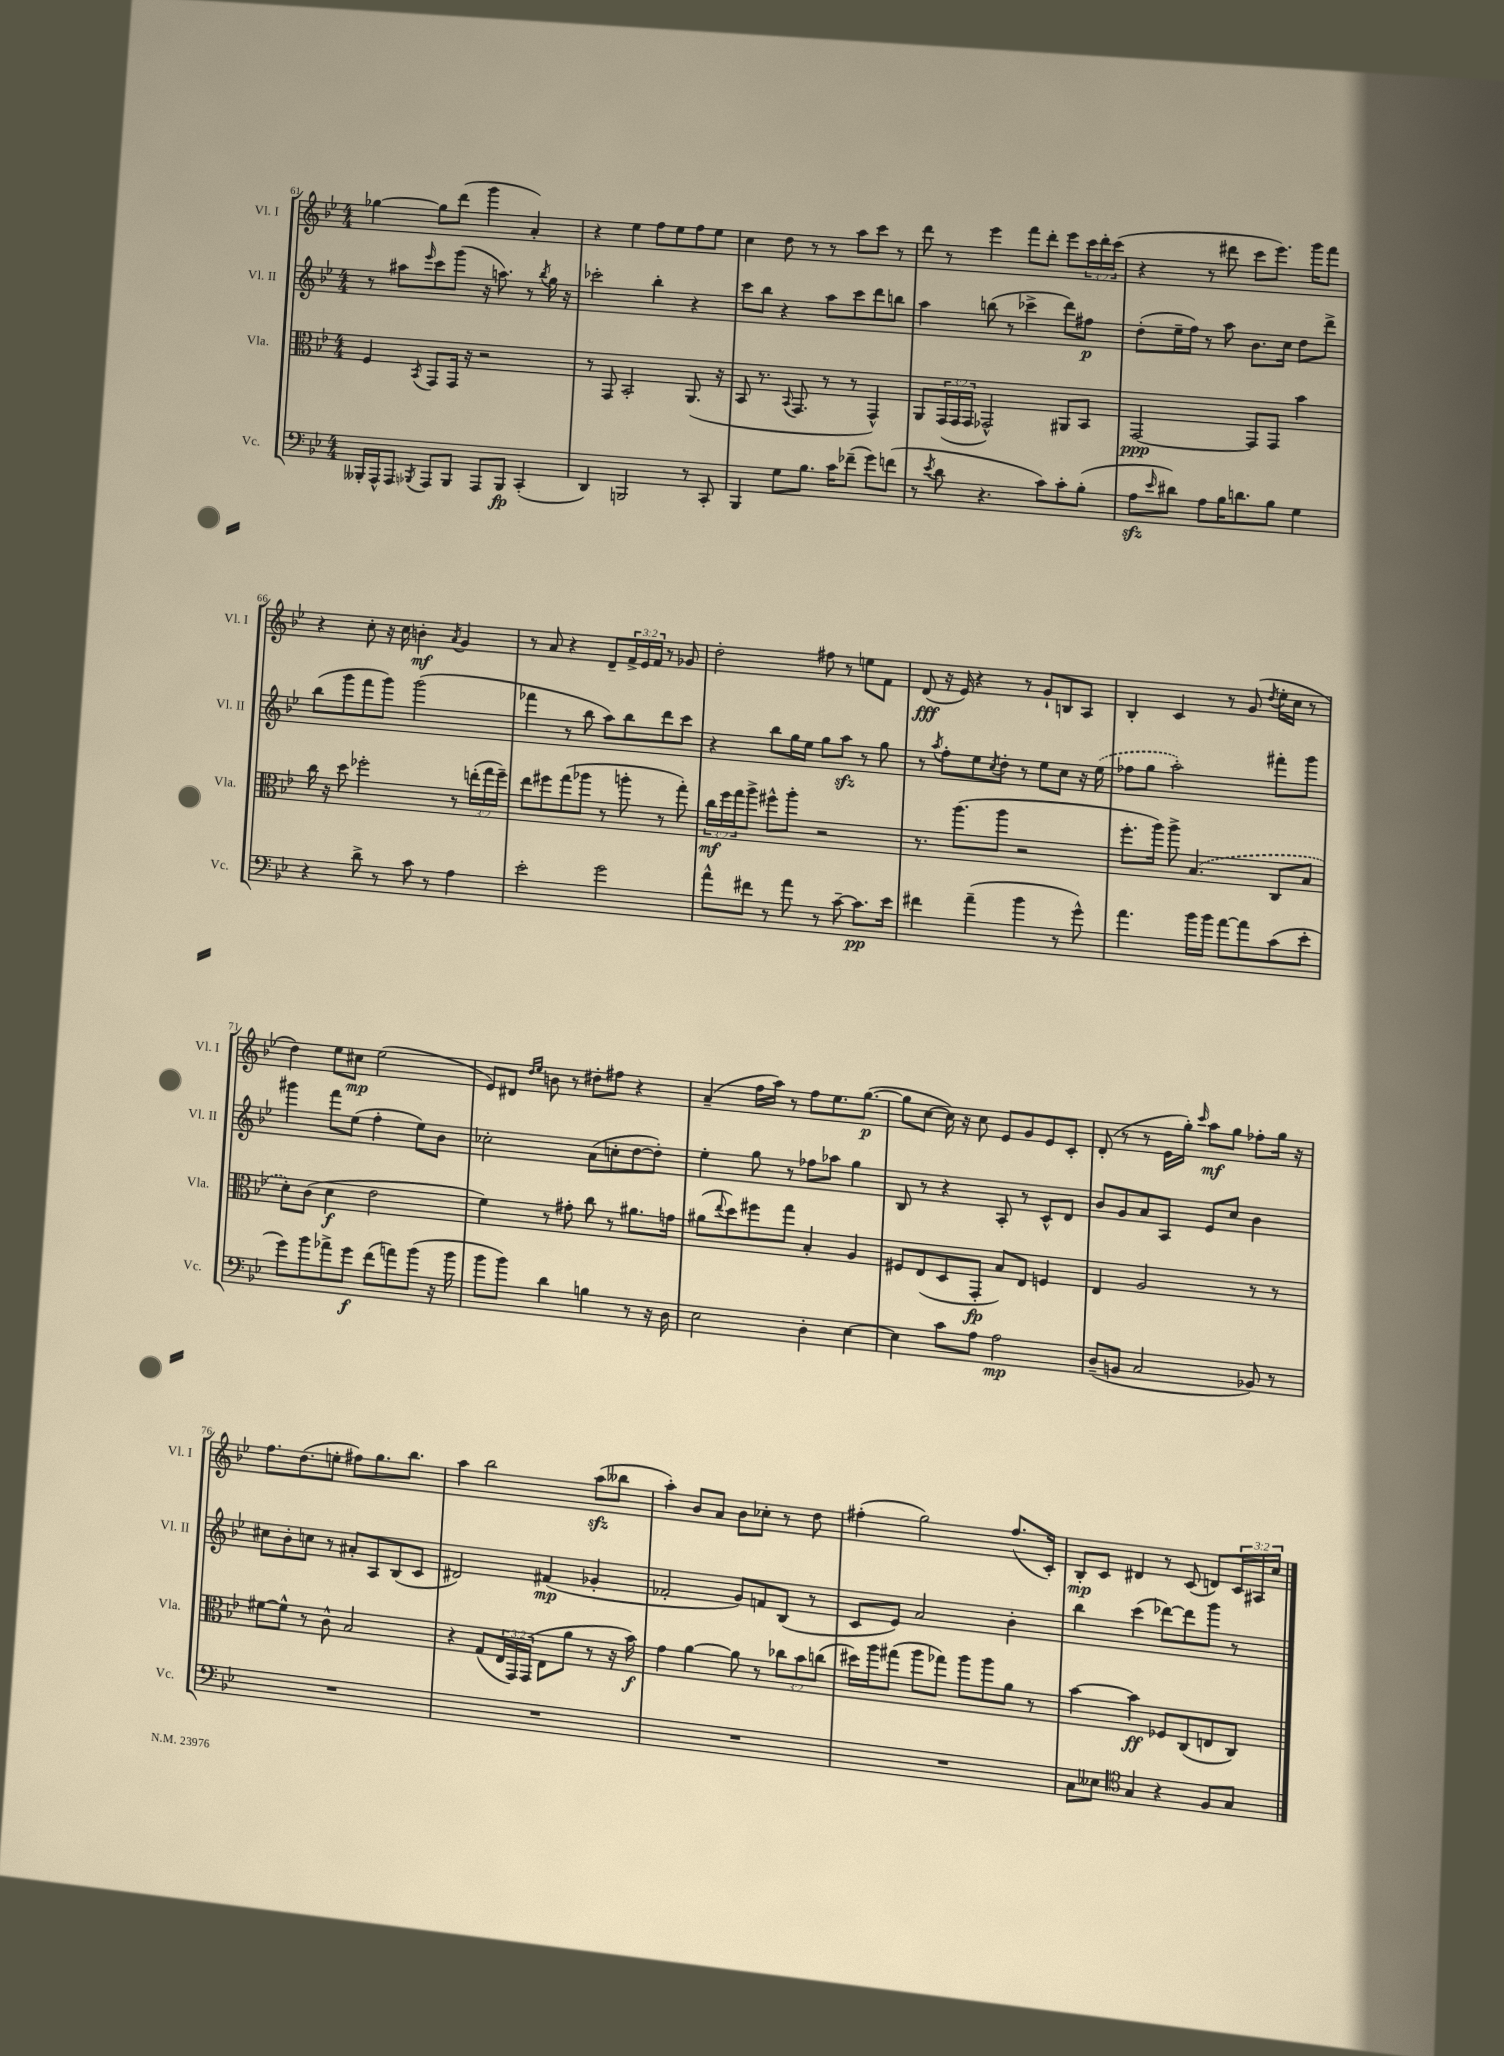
<<
\new StaffGroup <<
\new Staff = "s0" \with { instrumentName = "Vl. I" shortInstrumentName = "Vl. I" } {
    \clef treble \key bes \major \numericTimeSignature \time 4/4 \override Staff.TupletNumber.text = #tuplet-number::calc-fraction-text
    ges''4~ ges''8 d'''8( g'''4 a'4-.) |
    r4 ees''4 f''8 ees''8 f''8 ees''8 |
    c''4 d''8 r8 r8 a''8 c'''8 r8 |
    d'''8 r8 ees'''4 f'''8 d'''8-. ees'''8 \tuplet 3/2 { c'''16 d'''16-. c'''16( } |
    r4 r8 dis'''8 c'''8 ees'''8.) g'''16 f'''8 |
    r4 c''8-. r16 c''16 b'4-.\mf \acciaccatura { a'8 } g'4 |
    r8 a'8 r4 d'8-- \tuplet 3/2 { f'16-> ees'16 f'16 } r8 ges'8 |
    d''2-. fis''8 r8 e''8 f'8 |
    d'8\fff( r16 ees'16) r4 r8 g'8-! b8 a8 |
    bes4-. c'4 r8 g'8( \acciaccatura { d''8 } ees''16-. c''16 r8 |
    d''4) ees''8 cis''8\mp ees''2( |
    ees'8) dis'8 \grace { d''16 ees''16 } b'8 r8 dis''8-. fis''8 r4 |
    a'4--( f''16 a''16) r8 f''8 ees''8. g''8.~\p( |
    g''8 c''8~ c''16) r16 c''8 ees'8 g'8 ees'8 c'8-. |
    d'8-.( r8 r8 ees'16 g''16-.) \grace { c'''16 } a''8\mf g''8 fes''8-. g''16 r16 |
    f''8. d''8.( e''8-. fis''8) g''8. bes''8. |
    a''4 bes''2 a''8\sfz( beses''8 |
    a''4-.) bes'8 a'8 bes'8 ces''8-. r8 d''8 |
    fis''4-.( g''2) fis''8.( c'16-.) |
    bes8-.\mp c'8 dis'4 r8 c'8( d'8) \tuplet 3/2 { c'16 ais16 c''16 } \bar "|." |
}
\new Staff = "s1" \with { instrumentName = "Vl. II" shortInstrumentName = "Vl. II" } {
    \clef treble \key bes \major \numericTimeSignature \time 4/4
    r8 ais''8 \grace { ees'''16 } c'''8 g'''8( r16 a''8.) r8 \acciaccatura { bes''8 } g''16 r16 |
    ces'''2-. bes''4-. r4 |
    c'''8 bes''8 r4 a''8 c'''8 d'''8 b''8 |
    a''4 b''8( r8 ces'''4-> d'''8) fis''8\p |
    d''8-.( ees''16-- f''16) r8 a''8 bes'8. c''16 d''8 d'''8-> |
    bes''8( g'''8 f'''8 g'''8) g'''2( |
    fes'''4 r8 bes''8 a''8) bes''8 d'''8 c'''8 |
    r4 bes''8 g''16 ees''16 g''8 a''8\sfz r8 g''8 |
    r8 \acciaccatura { a''8 } f''8-. ees''8 \acciaccatura { c''8 } d''8-. r8 ees''8 c''8 r16 \once \slurDashed ees''16( |
    fes''8 g''8 a''2-.) fis'''8-. g'''8 |
    gis'''4 f'''8 ees''8( f''4-. ees''8) bes'8 |
    ces''2-. a'8( c''8-. d''8~ d''8-.) |
    ees''4-. g''8 r8 fes''8 aes''8 g''4 |
    bes8 r8 r4 a8-. r8 c'8-^ d'8 |
    bes'8 g'8 a'8 a8 ees'8 c''8 bes'4 |
    cis''8 bes'8-. c''8 r8 ais'8-. a8 bes8( c'8 |
    dis'2) fis'4\mp( ges'4-. |
    fes'2-. g'8) f'8 bes8( r8 |
    c'8 ees'8) a'2 bes'4-. |
    bes''4 c'''4( des'''8~) des'''8 g'''8 r8 \bar "|." |
}
\new Staff = "s2" \with { instrumentName = "Vla." shortInstrumentName = "Vla." } {
    \clef alto \key bes \major \numericTimeSignature \time 4/4 \override Staff.TupletNumber.text = #tuplet-number::calc-fraction-text
    f4 \acciaccatura { bes,8 } g,8 g,16 r16 r2 |
    r8 g,8 bes,2-. a,8.( r16 |
    bes,8 r8. \appoggiatura { bes,8 } g,8. r8 r8 g,4-^) |
    a,8 \tuplet 3/2 { g,16( g,16 g,16 } ges,2-^) ais,8 bes,8 |
    g,2~\ppp g,8 g,8 bes'4 |
    c''16 r16 d''8 fes''2-. r8 \tuplet 3/2 { e''16-.( g''16 fes''16--) } |
    ees''8 fis''8 g''8( aes''8 r8 a''8-. r8 g''8-.) |
    \tuplet 3/2 { c''16\mf f''16 g''16 } a''8-> fis''8-^ a''8-. r2 |
    r8. a''8.( a''8 r2 |
    f''8.-. a''16) a''8-> \once \slurDashed bes4.( c8 bes8 |
    d'8-.) c'8( d'4\f ees'2 |
    f'4) r8 gis'8-. c''8 r8 ais'8. g'16 |
    ais'8( \appoggiatura { ees''8 } d''8) fis''8 g''8 bes4-. a4 |
    fis8 ees8( d8 g,8-.\fp bes8) ees8 f4 |
    ees4 a2 r8 r8 |
    fis'8~ fis'8-^ r8 c'8-^ bes2 |
    r4 g8( \tuplet 3/2 { ees16 g,16) g,16( } ees8 a'8 r8 r16 bes'16\f) |
    g'4 a'4~ a'8 r8 \tuplet 3/2 { ces''8 bes'8 c''8( } |
    dis''16) a''16 gis''8( a''8 ges''8) a''8 a''8 a'8 r8 |
    bes'4~ bes'4\ff fes8 c8( e8 c8) \bar "|." |
}
\new Staff = "s3" \with { instrumentName = "Vc." shortInstrumentName = "Vc." } {
    \clef bass \key bes \major \numericTimeSignature \time 4/4
    beses,,16-. a,,16-^ a,,8 \acciaccatura { bes,,8 } a,,8 bes,,8 a,,8 bes,,8\fp c,4-.( |
    d,4) b,,2 r8 c,8-. |
    bes,,4 g8 bes8. c'16 fes'8--( g'8) f'8( |
    r8 \acciaccatura { ees'8 } d'8 r4. c'8) c'8-. bes8-.( |
    a8\sfz \grace { ees'16 } dis'8) a8 bes16 d'8. bes8 g4 |
    r4 d'8-> r8 c'8 r8 a4 |
    ees'2-. g'2 |
    a'8-^ fis'8 r8 a'8 r8 c'8~-- c'8.\pp ees'16 |
    fis'4 a'4--( bes'4 r8 g'8-^) |
    a'4. bes'16 bes'16 a'8~ a'8 c'8( ees'8-. |
    g'8) bes'8 aes'8-> g'8\f f'8( a'8) bes'8( r16 bes'16 |
    bes'8 bes'8) d'4 b4 r8 r16 d16 |
    ees2 d4-. ees4~ |
    ees4 c'8 a8 a2\mp |
    d8--( b,8 c2 bes,8) r8 |
    R1 |
    R1 |
    R1 |
    R1 |
    c8 eeses8 \clef tenor g4 r4 f8 g8 \bar "|." |
}
>>
>>
\layout { \context { \Score currentBarNumber = #61 } }
